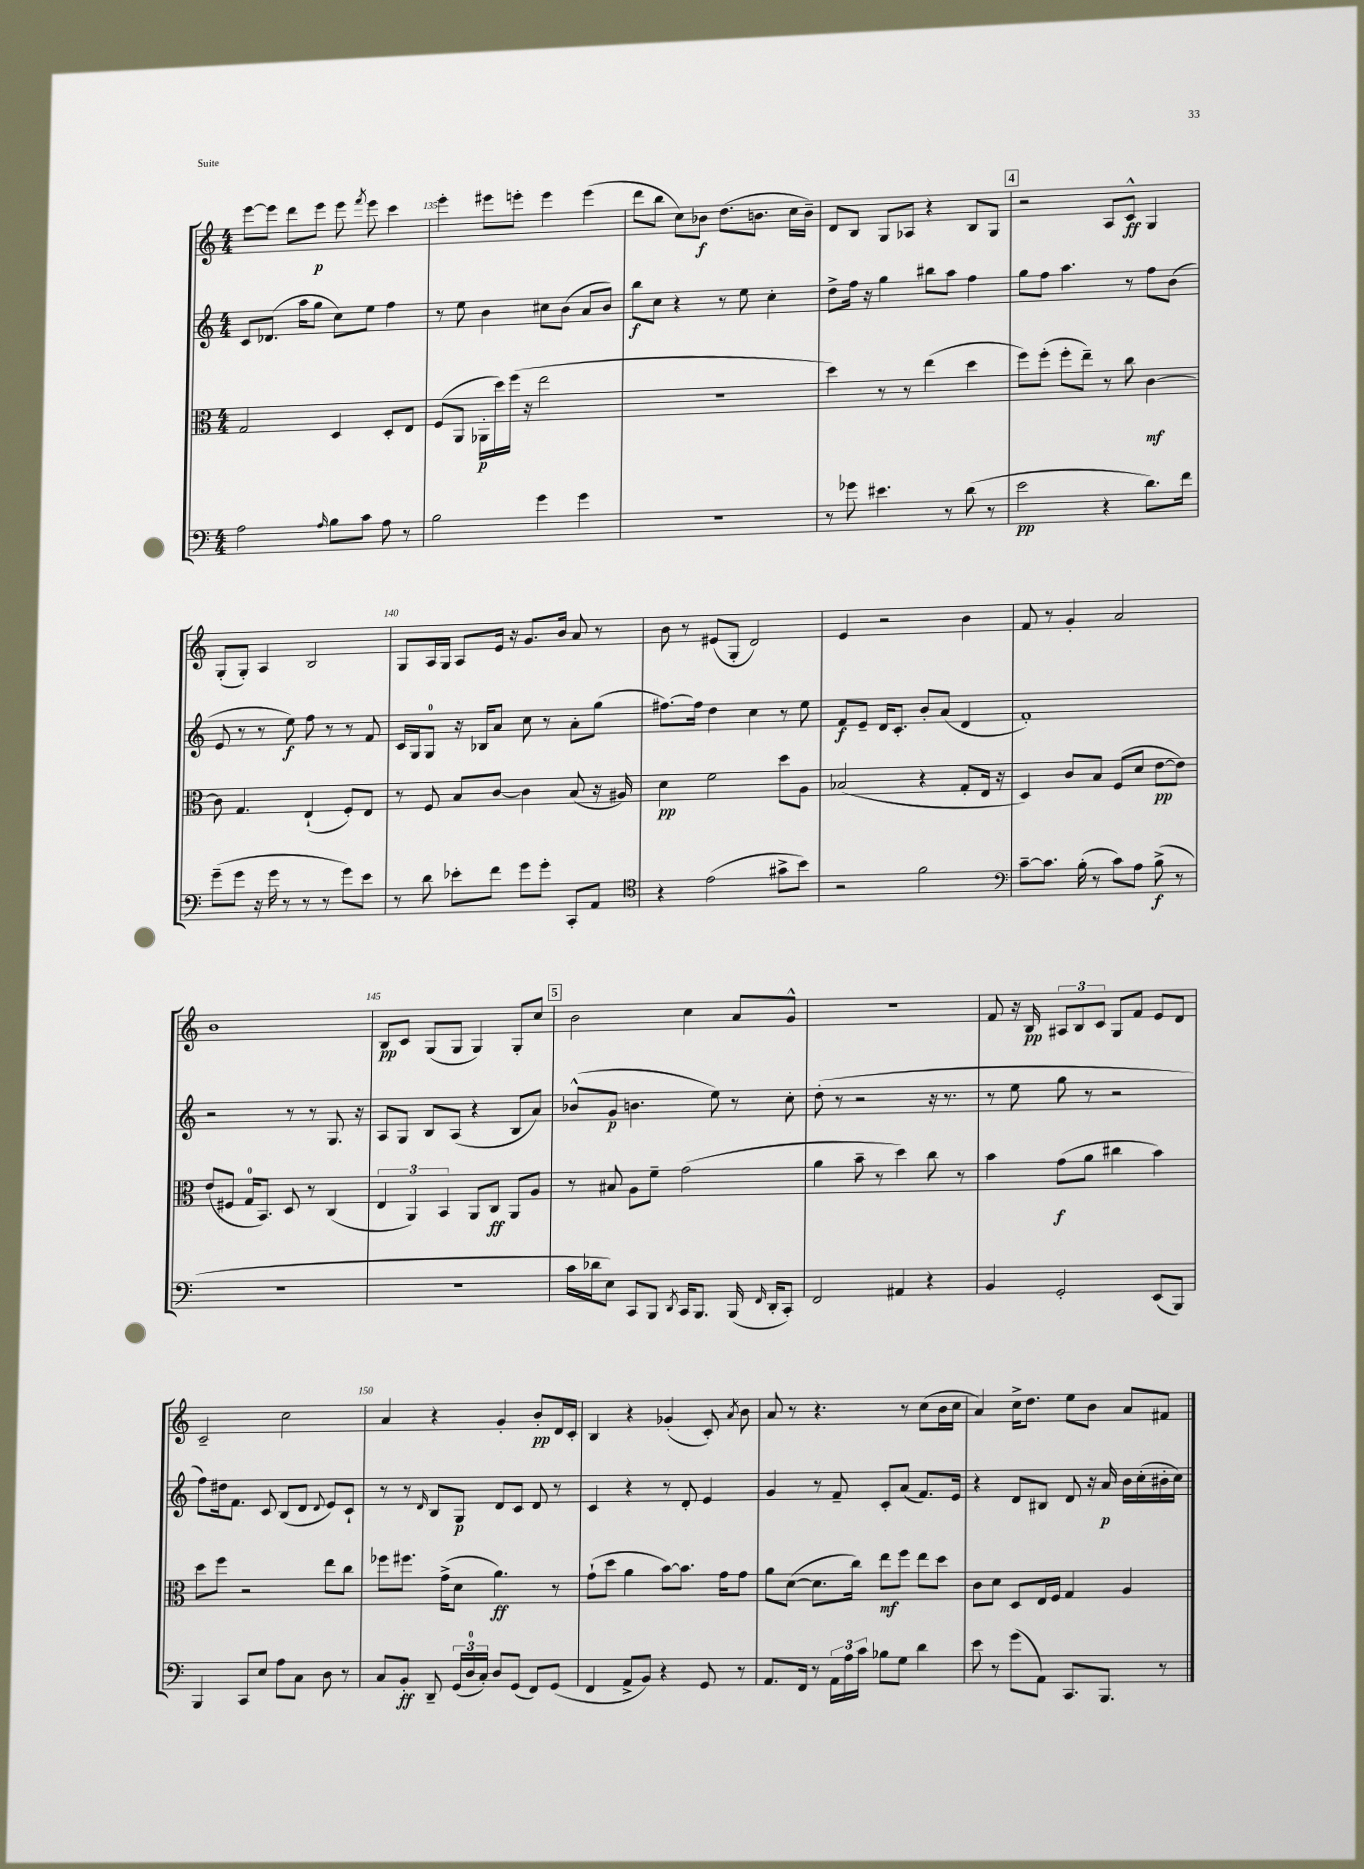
<<
\new StaffGroup <<
\new Staff = "s0" {
    \clef treble \key c \major \numericTimeSignature \time 4/4
    \autoBeamOff e'''8[~ e'''8] d'''8[ e'''8]\p e'''8 \acciaccatura { f'''8 } e'''8 c'''4 |
    e'''4-. eis'''8[ e'''8]-. e'''4 e'''4( |
    d'''8[ b''8] c''8[) bes'8]\f d''8.[( b'8.] c''16[ b'16]--) |
    d'8[ b8] g8[ aes8] r4 b8[ g8] |
    \mark \markup { \box "4" } r2 a8[ c'8]-^\ff g4 |
    g8[-.( g8]-.) a4 b2 |
    g8[ a16 g16] a8[ e'16] r16 g'8.[ b'16] a'8 r8 |
    b'8 r8 eis'8[( g8]-. d'2) |
    e'4 r2 b'4 |
    f'8 r8 g'4-. a'2 |
    b'1 |
    b8[\pp c'8] g8[( g8] g4) g8[-. c''8] |
    \mark \markup { \box "5" } b'2 c''4 a'8[ g'8]-^ |
    R1 |
    f'8 r16 b16\pp \tuplet 3/2 { ais8[ b8 c'8] } g8[ f'8] e'8[ d'8] |
    c'2-- c''2 |
    a'4 r4 g'4-. b'8[-.\pp d'16 c'16]-. |
    b4 r4 ges'4-.( c'8-.) \acciaccatura { a'8 } b'8 |
    a'8 r8 r4. r8 c''8[( b'16 c''16] |
    a'4) c''16[-> d''8.] e''8[ b'8] a'8[ fis'8] \bar "|." |
}
\new Staff = "s1" {
    \clef treble \key c \major \numericTimeSignature \time 4/4
    \autoBeamOff c'8[ des'8.]( a''16[ g''8] c''8[) e''8] f''4 |
    r8 e''8 b'4 cis''8[ b'8]( a'8[ b'8]) |
    b''8[\f c''8] r4 r8 e''8 c''4-. |
    d''8[-> f''16] r16 g''4 bis''8[ a''8] f''4 |
    \mark \markup { \box "4" } g''8[ f''8] a''4. r8 f''8[ b'8]( |
    e'8 r8 r8 e''8\f) f''8 r8 r8 f'8 |
    c'16[ g16 g8]-0 r16 bes16[ a'8] c''8 r8 a'8[-. g''8]( |
    fis''8.[~) fis''16] d''4 c''4 r8 e''8 |
    f'8[\f e'8]-- d'16[ c'8.]-. b'8[-. a'8]( d'4 |
    f'1-.) |
    r2 r8 r8 g8. r16 |
    a8[ g8] b8[ a8]( r4 b8[ a'8]) |
    \mark \markup { \box "5" } bes'8[-^( g'8]\p b'4. e''8) r8 c''8-. |
    d''8-.( r8 r2 r16 r8. |
    r8 e''8 g''8 r8 r2 |
    f''8[) dis''16 f'8.] c'8 b8[( d'8] \appoggiatura { d'8 } e'8[) c'8]-! |
    r8 r8 \grace { d'16 } b8[ g8]\p d'8[ c'8] d'8 r8 |
    c'4 r4 r8 d'8-. e'4 |
    g'4 r8 f'8-- c'8[-. a'8]( f'8.[) e'16] |
    r4 d'8[ bis8] d'8 r16 a'16\p b'16[ c''16-.( bis'16-. c''16]) \bar "|." |
}
\new Staff = "s2" {
    \clef alto \key c \major \numericTimeSignature \time 4/4
    \autoBeamOff g2 d4 d8[-. e8] |
    f8[( a,8] aes,16[-.\p d''16) f''16]( r16 e''2 |
    r1 |
    d''4) r8 r8 e''4( d''4 |
    \mark \markup { \box "4" } f''8[) f''8]-.( f''8[-. e''8]--) r8 c''8 c'4~\mf |
    c'8 g4. e4-!( f8[-.) e8] |
    r8 f8 b8[ c'8]~ c'4 b8( r16 ais16) |
    d'4\pp f'2 d''8[ a8] |
    bes2( r4 g8[-. e16] r16 |
    d4) c'8[ b8] f8[( d'8] e'8[~\pp e'8]) |
    e'8[( fis8] g16[-0 b,8.]) d8 r8 c4( |
    \tuplet 3/2 { e4 a,4) b,4 } a,8[ c8]\ff a,8[ a8] |
    \mark \markup { \box "5" } r8 bis8 a8[ f'8]-- g'2( |
    a'4 b'8-- r8 d''4) c''8 r8 |
    b'4 g'8[\f( a'8] cis''4 b'4) |
    d''8[ f''8] r2 e''8[ c''8] |
    fes''8[ fis''8.] g'16[->( d'8] a'4.\ff) r8 |
    g'8[-!( d''8] a'4 b'8[~) b'8.] g'16[ g'8] |
    a'8[ d'8]~( d'8.[ c''16]) e''8[\mf f''8] e''8[ d''8] |
    c'8[ d'8] d8[ e16 f16] g4 a4 \bar "|." |
}
\new Staff = "s3" {
    \clef bass \key c \major \numericTimeSignature \time 4/4
    \autoBeamOff a2 \grace { a16 } b8[ c'8] a8 r8 |
    b2 g'4 g'4 |
    R1 |
    r8 ges'8 eis'4. r8 d'8( r8 |
    \mark \markup { \box "4" } e'2\pp r4 d'8.[) f'16] |
    g'8[--( g'8] r16 g'16 r8 r8 r8 g'8[) e'8] |
    r8 d'8 ees'8[-. f'8] g'8[ g'8]-. c,8[-. a,8] |
    \clef tenor r4 e'2( gis'8[-> b'8]) |
    r2 f'2 |
    \clef bass c'8[~-- c'8.] b16-.( r8 c'8[) a8] b8->\f( r8 |
    r1 |
    R1 |
    \mark \markup { \box "5" } c'16[ des'16 e8]) c,8[ b,,8] \acciaccatura { d,8 } c,16[ b,,8.] b,,16( \grace { f,16 } d,16[-. c,8]-.) |
    f,2 ais,4 r4 |
    b,4 g,2-. e,8[( b,,8]) |
    b,,4 c,8[ e8] a8[ c8] d8 r8 |
    c8[ b,8]-.\ff d,8-- \tuplet 3/2 { g,16[( d16-0 c16]-.) } d8[ g,8]( f,8[) g,8]( |
    f,4 a,8[-> b,8]) r4 g,8 r8 |
    a,8.[ f,16] r8 \tuplet 3/2 { a,16[ a16 c'16] } bes8[ g8] d'4 |
    e'8 r8 g'8[( a,8]) c,8.[ b,,8.] r8 \bar "|." |
}
>>
>>
\layout { \context { \Score currentBarNumber = #134 \override BarNumber.break-visibility = ##(#f #t #t) barNumberVisibility = #(every-nth-bar-number-visible 5) } }
